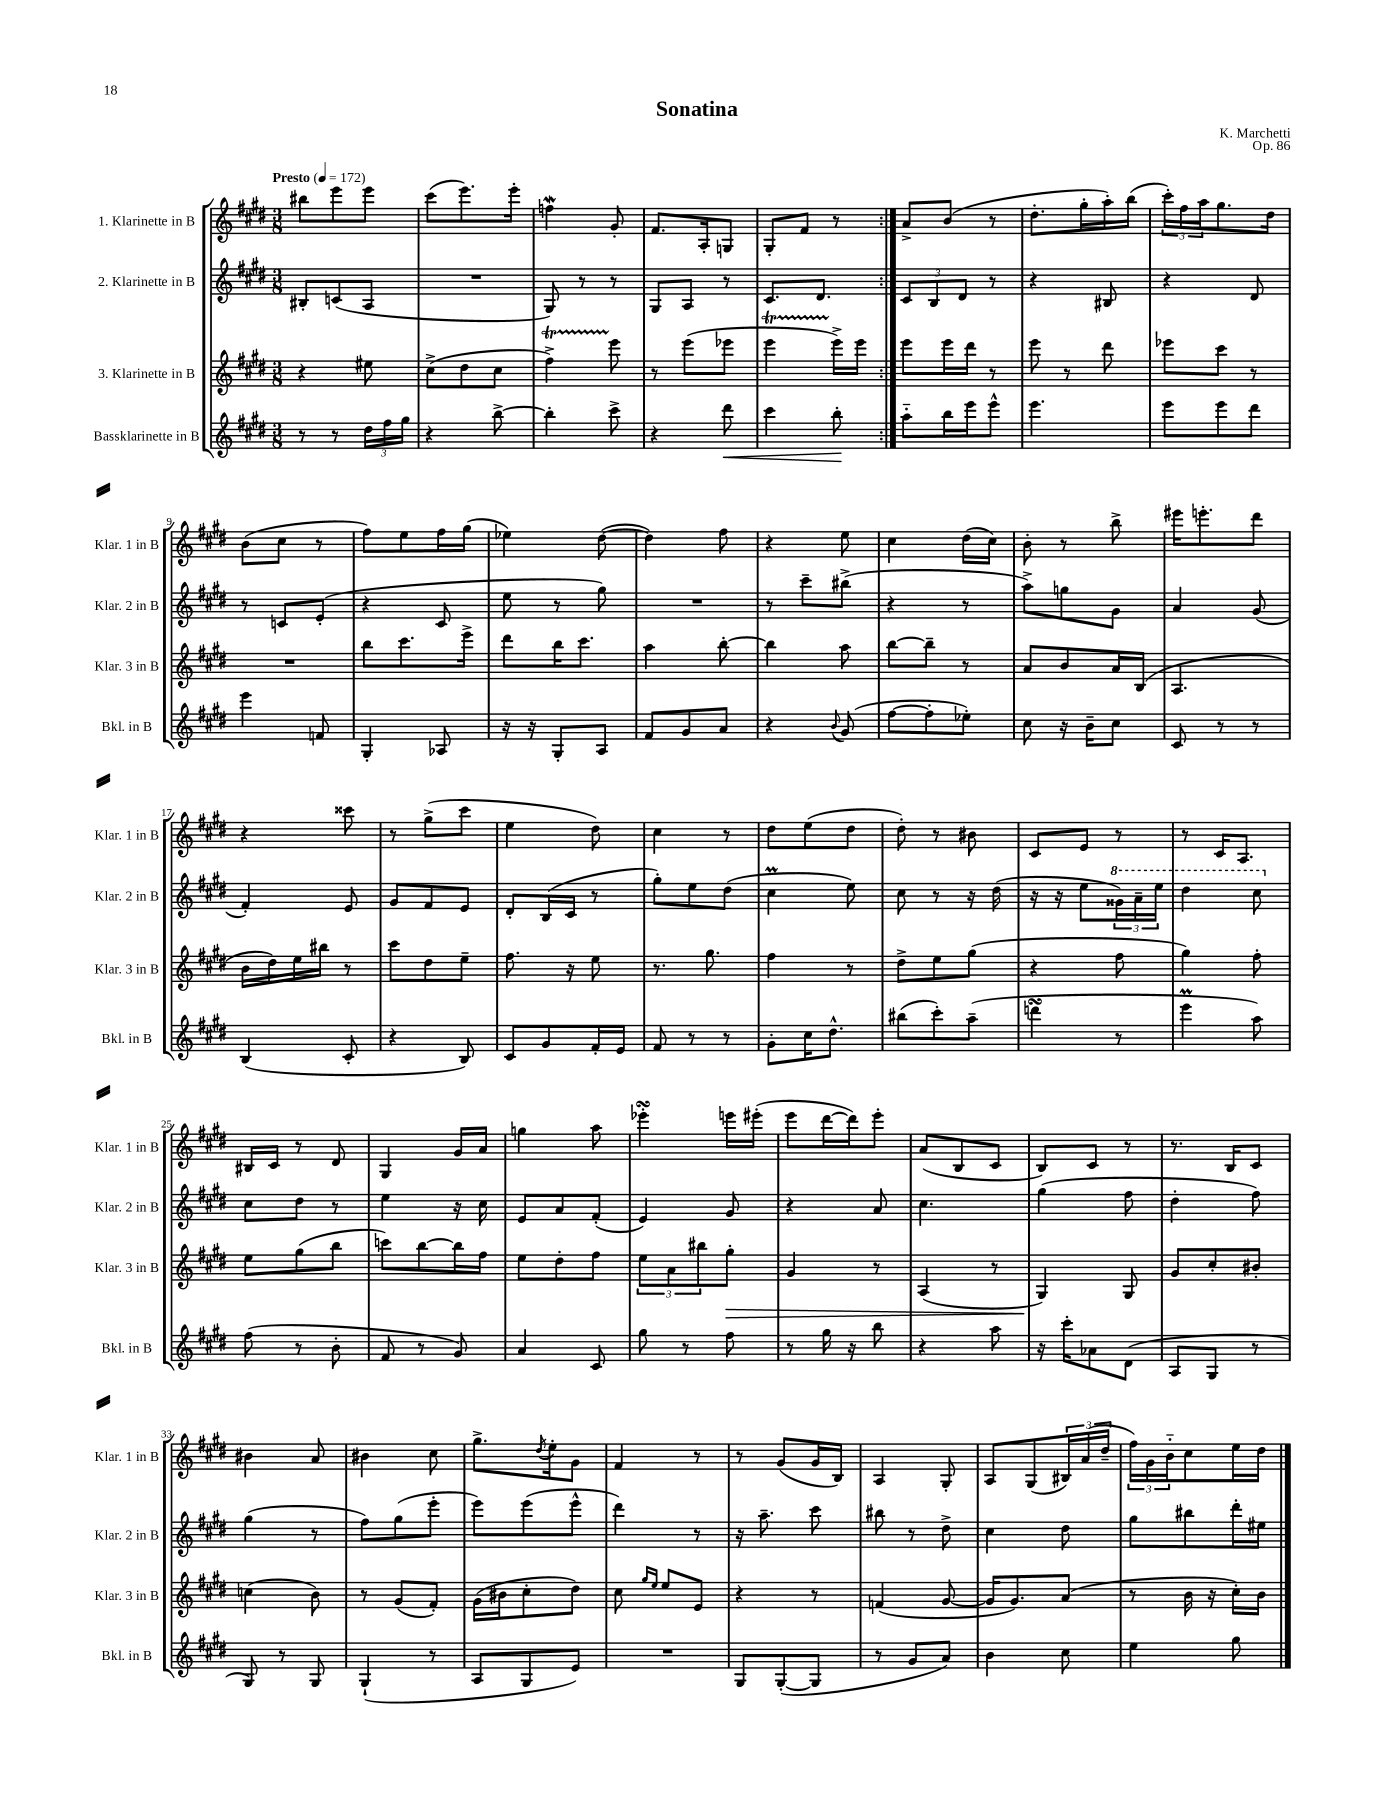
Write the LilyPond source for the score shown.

\header { title = "Sonatina" composer = "K. Marchetti" opus = "Op. 86" }
<<
\new StaffGroup <<
\new Staff = "s0" \with { instrumentName = "1. Klarinette in B" shortInstrumentName = "Klar. 1 in B" } {
    \clef treble \key e \major \numericTimeSignature \time 3/8 \tempo "Presto" 4 = 172
    \repeat volta 2 { bis''8 e'''8 e'''8 |
    cis'''8( e'''8.) e'''16-. |
    f''4\mordent gis'8-. |
    fis'8. a16-. g8 |
    gis8-. fis'8 r8 | }
    a'8-> b'8( r8 |
    dis''8.-. gis''16-. a''16-.) b''16( |
    \tuplet 3/2 { cis'''16-.) fis''16 a''16 } gis''8. dis''16 |
    b'8( cis''8 r8 |
    fis''8) e''8 fis''16 gis''16( |
    ees''4) dis''8~( |
    dis''4) fis''8 |
    r4 e''8 |
    cis''4 dis''16( cis''16) |
    b'8-. r8 b''8-> |
    eis'''16 e'''8.-. dis'''8 |
    r4 cisis'''8 |
    r8 gis''8->( cis'''8 |
    e''4 dis''8) |
    cis''4 r8 |
    dis''8 e''8( dis''8 |
    dis''8-.) r8 bis'8 |
    cis'8 e'8 r8 |
    r8 cis'16 a8. |
    bis16 cis'16 r8 dis'8 |
    gis4 gis'16 a'16 |
    g''4 a''8 |
    ees'''4-.\turn e'''16 eis'''16-.( |
    e'''8 dis'''16~ dis'''16) e'''8-. |
    a'8( b8 cis'8 |
    b8) cis'8 r8 |
    r8. b16 cis'8 |
    bis'4 a'8 |
    bis'4 cis''8 |
    gis''8.-> \acciaccatura { dis''8 } e''16-. gis'8 |
    fis'4 r8 |
    r8 gis'8( gis'16 b16) |
    a4 gis8-. |
    a8 gis8( \tuplet 3/2 { bis16) a'16( dis''16-- } |
    \tuplet 3/2 { fis''16) gis'16 b'16-_ } cis''8 e''16 dis''16 \bar "|." |
}
\new Staff = "s1" \with { instrumentName = "2. Klarinette in B" shortInstrumentName = "Klar. 2 in B" } {
    \clef treble \key e \major \numericTimeSignature \time 3/8
    \repeat volta 2 { bis8-. c'8( a8 |
    R4. |
    gis8) r8 r8 |
    gis8 a8 r8 |
    cis'8. dis'8. | }
    \tuplet 3/2 { cis'8 b8 dis'8 } r8 |
    r4 bis8 |
    r4 dis'8 |
    r8 c'8 e'8-.( |
    r4 cis'8 |
    e''8 r8 gis''8) |
    R4. |
    r8 cis'''8-- bis''8->( |
    r4 r8 |
    a''8->) g''8 gis'8 |
    a'4 gis'8( |
    fis'4-.) e'8 |
    gis'8 fis'8 e'8 |
    dis'8-. b16( cis'16 r8 |
    gis''8-.) e''8 dis''8( |
    cis''4\prall e''8) |
    cis''8 r8 r16 dis''16( |
    r16 r16 e''8 \tuplet 3/2 { \ottava #1 gisis''16) a''16-- e'''16 } |
    dis'''4 cis'''8 \ottava #0 |
    cis''8 dis''8 r8 |
    e''4 r16 cis''16 |
    e'8 a'8 fis'8-.( |
    e'4) gis'8 |
    r4 a'8 |
    cis''4. |
    gis''4( fis''8 |
    dis''4-. fis''8) |
    gis''4( r8 |
    fis''8) gis''8( e'''8-. |
    e'''8) e'''8( e'''8-^ |
    dis'''4) r8 |
    r16 a''8.-- cis'''8 |
    bis''8 r8 dis''8-> |
    cis''4 dis''8 |
    gis''8 bis''8 dis'''16-. eis''16 \bar "|." |
}
\new Staff = "s2" \with { instrumentName = "3. Klarinette in B" shortInstrumentName = "Klar. 3 in B" } {
    \clef treble \key e \major \numericTimeSignature \time 3/8
    \repeat volta 2 { r4 eis''8 |
    cis''8->( dis''8 cis''8 |
    fis''4->\startTrillSpan) e'''8\stopTrillSpan |
    r8 e'''8( ees'''8 |
    e'''4\startTrillSpan e'''16->\stopTrillSpan) e'''16 | }
    e'''8 e'''16 dis'''16 r8 |
    e'''8 r8 dis'''8 |
    ees'''8 cis'''8 r8 |
    R4. |
    b''8 cis'''8. e'''16-> |
    dis'''8 b''16 cis'''8. |
    a''4 b''8~-. |
    b''4 a''8 |
    b''8~ b''8-- r8 |
    a'8 b'8 a'16 b16( |
    a4. |
    b'16 dis''16) e''16 bis''16 r8 |
    cis'''8 dis''8 e''8-- |
    fis''8. r16 e''8 |
    r8. gis''8. |
    fis''4 r8 |
    dis''8-> e''8 gis''8( |
    r4 fis''8 |
    gis''4) fis''8-. |
    e''8 gis''8( b''8 |
    c'''8) b''8~ b''16 fis''16 |
    e''8 dis''8-. fis''8 |
    \tuplet 3/2 { e''8 a'8 bis''8 } gis''8-.\> |
    gis'4 r8 |
    a4( r8 |
    gis4\!) gis8 |
    gis'8 cis''8-. bis'8-. |
    c''4( b'8) |
    r8 gis'8( fis'8-.) |
    gis'16( bis'16 cis''8-. dis''8) |
    cis''8 \grace { gis''16 e''16 } e''8 e'8 |
    r4 r8 |
    f'4( gis'8~ |
    gis'16 gis'8.) a'8( |
    r8 b'16 r16 cis''16-.) b'16 \bar "|." |
}
\new Staff = "s3" \with { instrumentName = "Bassklarinette in B" shortInstrumentName = "Bkl. in B" } {
    \clef treble \key e \major \numericTimeSignature \time 3/8
    \repeat volta 2 { r8 r8 \tuplet 3/2 { dis''16 fis''16 gis''16 } |
    r4 b''8~-> |
    b''4-. cis'''8-> |
    r4 dis'''8\< |
    cis'''4 b''8-.\! | }
    a''8-_ b''16 e'''16 e'''8-^ |
    e'''4. |
    e'''8 e'''8 dis'''8 |
    e'''4 f'8 |
    gis4-. aes8 |
    r16 r16 gis8-. a8 |
    fis'8 gis'8 a'8 |
    r4 \appoggiatura { b'8 } gis'8( |
    fis''8~ fis''8-. ees''8-.) |
    cis''8 r16 b'16-- cis''8 |
    cis'8 r8 r8 |
    b4( cis'8-. |
    r4 b8) |
    cis'8 gis'8 fis'16-. e'16 |
    fis'8 r8 r8 |
    gis'8-. cis''16 dis''8.-^ |
    bis''8( cis'''8-.) a''8--( |
    d'''4\turn r8 |
    e'''4\prall a''8) |
    fis''8( r8 b'8-. |
    fis'8 r8 gis'8) |
    a'4 cis'8 |
    gis''8 r8 fis''8 |
    r8 gis''16 r16 b''8 |
    r4 a''8 |
    r16 cis'''16-. aes'8 dis'8( |
    a8 gis8 r8 |
    gis8) r8 gis8 |
    gis4-!( r8 |
    a8 gis8 e'8) |
    R4. |
    gis8 gis8~-.( gis8 |
    r8 gis'8 a'8) |
    b'4 cis''8 |
    e''4 gis''8 \bar "|." |
}
>>
>>
